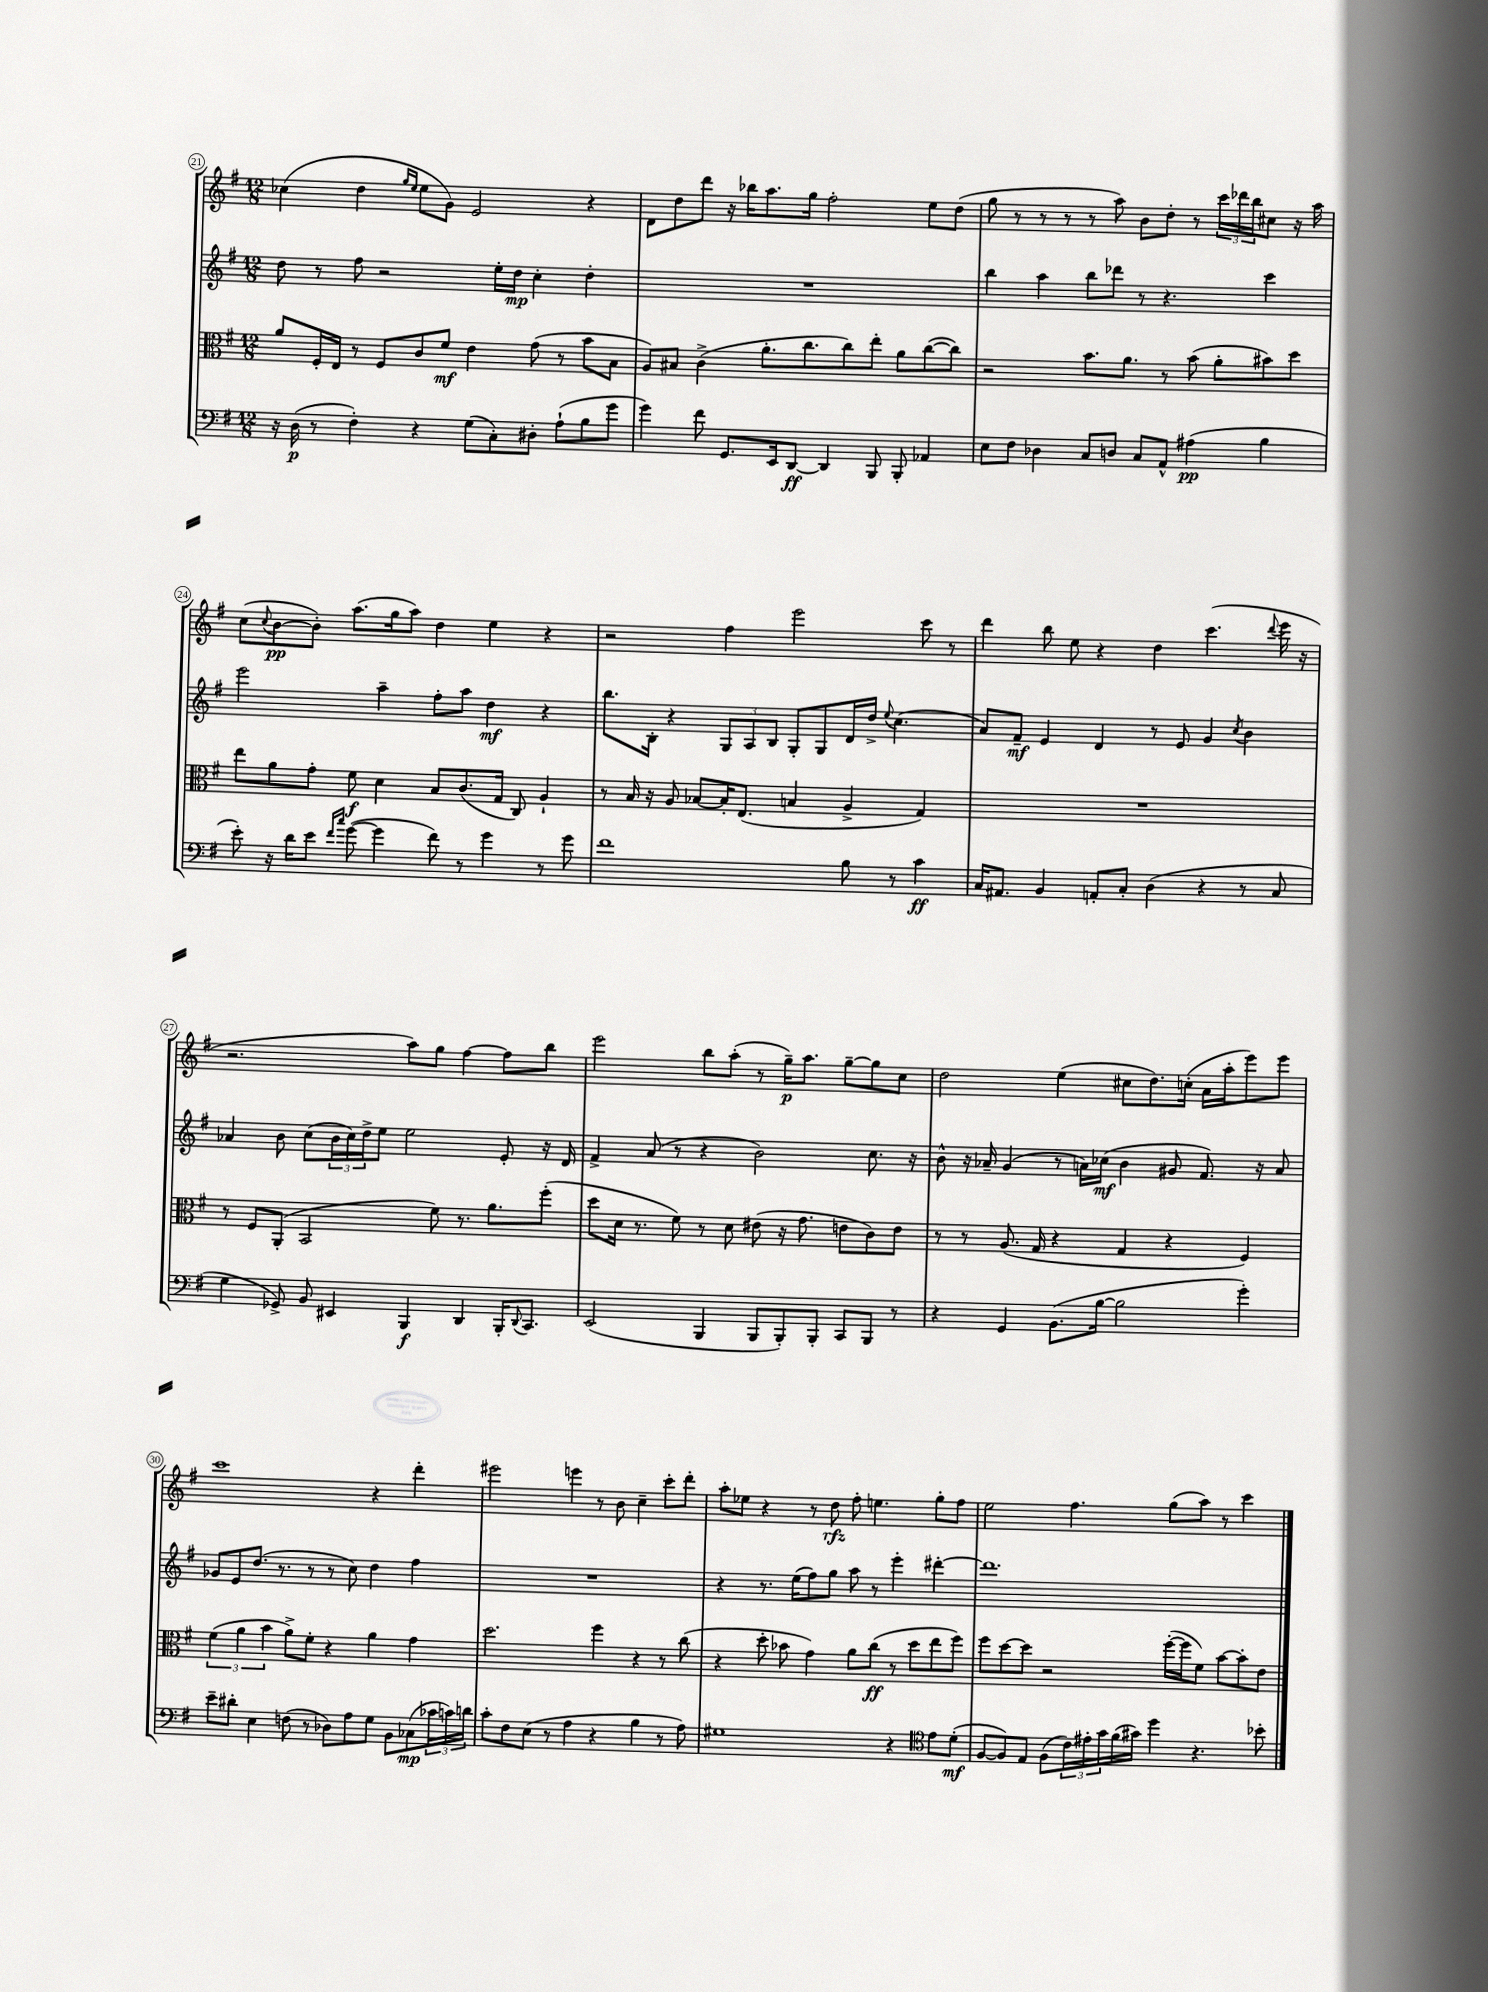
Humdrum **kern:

**kern	**kern	**kern	**kern
*staff4	*staff3	*staff2	*staff1
*clefF4	*clefC3	*clefG2	*clefG2
*k[f#]	*k[f#]	*k[f#]	*k[f#]
*M12/8	*M12/8	*M12/8	*M12/8
16r	8a	8dd	(4cc-
(16D	.	.	.
8r	16F#'	8r	.
.	16E	.	.
4F#')	8r	8ff#	4dd
.	8F#	2r	.
.	.	.	16qqgg
.	.	.	16qqee
4r	8c	.	8ee
.	8f#	.	8g)
(8G	4e	.	2e
8C')	.	16ee'	.
.	.	16dd	.
8D#'	(8g	4cc'	.
(8A`	8r	.	.
8B	8b	4dd'	4r
8g	8B	.	.
=	=	=	=
4g)	8A)	1.r	8d
.	8B#	.	8dd
8f#	(4c^	.	8ddd
8.GG	.	.	16r
.	.	.	16bb-
.	8.a'	.	8.aa
16EE	.	.	.
[8DD	.	.	.
.	8.cc	.	16gg
4DD]	.	.	2ff#'
.	8cc)	.	.
8BBB	8ee'	.	.
8BBB'	8a	.	.
4AA-	([8cc	.	8ee
.	8cc])	.	(8dd
=	=	=	=
8E	2r	4bb	8gg
8F#	.	.	8r
4D-	.	4aa	8r
.	.	.	8r
8C	8.b	8bb	8r
8D	.	8ddd-	8aa)
.	8.a	.	.
8C	.	8r	8b
8AA^^	8r	4.r	8dd'
(4A#	(8b	.	8r
.	8a'	.	24ccc
.	.	.	24ddd-
.	.	.	24bb
4B	8b#)	4ccc	8cc#
.	8dd	.	16r
.	.	.	16aa
=	=	=	=
8e')	8ee	2eee	(8cc
.	.	.	8qqcc
16r	8a	.	[8b
16d	.	.	.
8e	8g'	.	8b'])
16qqf#	.	.	.
16qqcc	.	.	.
([8g	8f#	.	(8.aa
4g]	4d	4aa~	.
.	.	.	16gg
.	.	.	8aa)
8f#)	8B	8ff#'	4dd
8r	(8.c	8aa	.
4g	.	4dd	4ee
.	16G	.	.
.	8C)	.	.
8r	4A`	4r	4r
8g	.	.	.
=	=	=	=
1f#	8r	8.bb	2r
.	16B	.	.
.	16r	16B'	.
.	8A	4r	.
.	[8B-	.	.
.	16B-']	12G	4ff#
.	(8.E	.	.
.	.	12A	.
.	.	12B	.
.	4B	8G'	2eee
.	.	8G	.
8B	4A^	16d	.
.	.	16dd^	.
.	.	8qqee	.
8r	.	(4.cc	.
4c	4G)	.	8ccc
.	.	.	8r
=	=	=	=
16C	1.r	8a)	4ddd
8.AA#	.	.	.
.	.	8f#~	.
4BB	.	4e	8bb
.	.	.	8ee
8AA'	.	4d	4r
8C'	.	.	.
(4D	.	8r	4dd
.	.	8e	.
4r	.	4g	(4.ccc
.	.	8qcc	.
8r	.	4b	.
.	.	.	8qqddd
8C	.	.	16eee
.	.	.	16r
=	=	=	=
4G	8r	4a-	2.r
.	8F#	.	.
8GG-^)	(8AA'	8b	.
8BB	2BB	(8cc	.
4EE#	.	24b	.
.	.	24cc)	.
.	.	24dd^	.
.	.	8ee	.
4BBB	.	2ee	8aa)
.	8f#)	.	8gg
4DD	8.r	.	[4ff#
.	8.a	.	.
16BBB'	.	8e'	8ff#]
8qqDD	.	.	.
8.CC	.	.	.
.	(8ff#'	16r	8bb
.	.	16d	.
=	=	=	=
(2EE	8dd	4f#^	2eee
.	16d	.	.
.	8.r	.	.
.	.	(8a	.
.	8f#)	8r	.
4BBB	8r	4r	8bb
.	8d	.	(8aa'
8BBB	(8e#	2b)	8r
8BBB')	16r	.	16gg~)
.	8.g	.	8.aa
8BBB'	.	.	.
8CC	8e	.	[8gg~
8BBB	8c)	8.cc	8gg]
8r	8e	.	8cc
.	.	16r	.
=	=	=	=
4r	8r	8b^^	2dd
.	8r	16r	.
.	.	16a-~	.
4GG	(8.A	(4g	.
.	16G	.	.
(8.BB	4r	8r	(4ee
.	.	16a)	.
[16B	.	(16cc-	.
2B]	4G	4b	8cc#
.	.	.	8.dd)
.	4r	8g#	.
.	.	.	(16cc'
.	.	8.f#)	16a
.	.	.	16aa'
4g')	4F#)	.	8eee)
.	.	16r	.
.	.	8a	8eee
=	=	=	=
8e~	(6f#	8g-	1ccc
8d#'	.	8e	.
.	6a	.	.
4E	.	(8.dd	.
.	6b	.	.
.	.	8.r	.
(8F	8a^)	.	.
8r	8f#'	8r	.
8D-)	4r	8r	.
8A	.	8cc)	.
8G	4a	4dd	4r
8BB	.	.	.
(8C-	4g	4ff#	4ddd'
24c-	.	.	.
24c)	.	.	.
24d	.	.	.
=	=	=	=
8c'	2.dd	1.r	2eee#
8F#	.	.	.
(8E	.	.	.
8r	.	.	.
4A	.	.	4eee
4r	4ff#	.	8r
.	.	.	8b
4B	4r	.	4cc~
8r	8r	.	8ccc'
8A)	(8cc	.	8ddd'
=	=	=	=
1G#	4r	4r	8aa'
.	.	.	8ee-
.	8dd'	8.r	4r
.	8b-	.	.
.	.	(16ee	.
.	4g)	8ff#)	8r
.	.	8gg	8dd
.	8a	8aa	8ff#'
.	(8cc	8r	4.ee
4r	8r	4eee'	.
.	8dd	.	.
*clefC4	*	*	*
8e	8ee	[4ddd#'	8gg'
(8d'	8ff#)	.	8ff#
=	=	=	=
[8F#	8ff#	1.ddd#]	2ee
8F#])	[8dd	.	.
8E	8dd]	.	.
(8F#	2r	.	.
24c)	.	.	4.ff#
24e#'	.	.	.
24g	.	.	.
(16f#	.	.	.
16g#)	.	.	.
4dd	.	.	.
.	([16ff#'	.	(8gg
.	16ff#]	.	.
4.r	8f#)	.	8aa)
.	[8b	.	8r
.	8b']	.	4ccc
8b-'	8e	.	.
==	==	==	==
*-	*-	*-	*-
